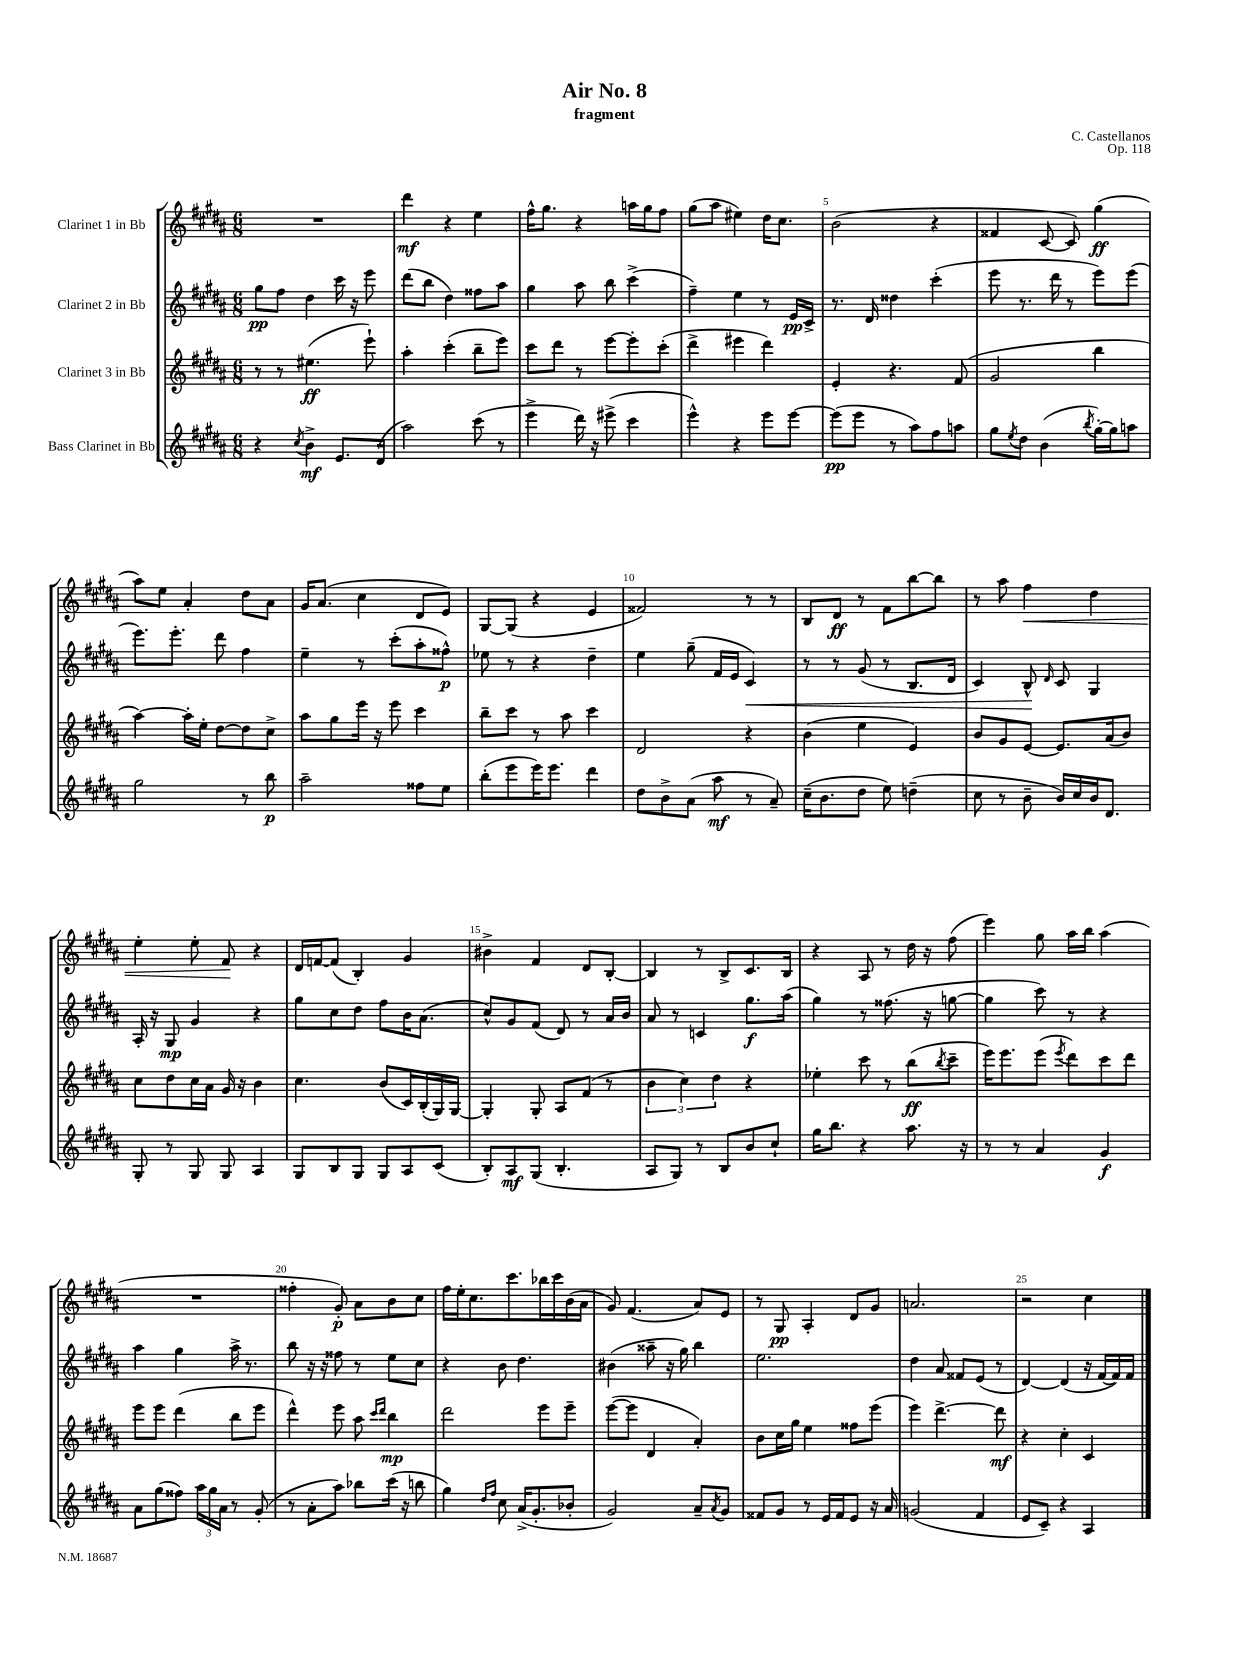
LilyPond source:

\header { title = "Air No. 8" composer = "C. Castellanos" subtitle = "fragment" opus = "Op. 118" }
<<
\new StaffGroup <<
\new Staff = "s0" \with { instrumentName = "Clarinet 1 in Bb" } {
    \clef treble \key b \major \numericTimeSignature \time 6/8
    R2. |
    dis'''4\mf r4 e''4 |
    fis''16-^ gis''8. r4 a''16 gis''16 fis''8 |
    gis''8( ais''8 eis''4) dis''16 cis''8. |
    b'2( r4 |
    fisis'4 cis'8~ cis'8) gis''4\ff( |
    ais''8) e''8 ais'4-. dis''8 ais'8 |
    gis'16 ais'8.( cis''4 dis'8 e'8) |
    gis8~ gis8( r4 e'4 |
    fisis'2) r8 r8 |
    b8 dis'8\ff r8 fis'8 b''8~ b''8 |
    r8 ais''8 fis''4\< dis''4 |
    e''4-. e''8-. fis'8\! r4 |
    dis'16 f'16~ f'8( b4-.) gis'4 |
    bis'4-> fis'4 dis'8 b8~-. |
    b4 r8 b8-> cis'8. b16 |
    r4 ais8 r8 dis''16 r16 fis''8( |
    e'''4) gis''8 ais''16 b''16 ais''4( |
    R2. |
    fisis''4-. gis'8-.\p) ais'8 b'8 cis''8 |
    fis''16 e''16-. cis''8. cis'''8. bes''16 cis'''16 b'16( ais'16 |
    gis'8) fis'4.( ais'8) e'8 |
    r8 gis8\pp ais4-. dis'8 gis'8 |
    a'2. |
    r2 cis''4 \bar "|." |
}
\new Staff = "s1" \with { instrumentName = "Clarinet 2 in Bb" } {
    \clef treble \key b \major \numericTimeSignature \time 6/8
    gis''8\pp fis''8 dis''4 cis'''16 r16 e'''8 |
    dis'''8( b''8 dis''4) fisis''8 ais''8 |
    gis''4 ais''8 b''8 cis'''4->( |
    fis''4--) e''4 r8 e'16\pp cis'16-> |
    r8. dis'16 disis''4 cis'''4-.( |
    e'''8 r8. dis'''16 r8 e'''8) e'''8( |
    e'''8.) e'''8.-. dis'''8 fis''4 |
    e''4-- r8 cis'''8-.( ais''8-. fisis''8-^\p) |
    ees''8 r8 r4 dis''4-- |
    e''4 gis''8--( fis'16 e'16 cis'4\<) |
    r8 r8 gis'8( r8 b8. dis'16 |
    cis'4) b8-^\! \grace { dis'16 } cis'8 gis4 |
    ais16-. r16 gis8\mp gis'4 r4 |
    gis''8 cis''8 dis''8 fis''8 b'16 ais'8.( |
    cis''8-^) gis'8 fis'8( dis'8) r8 ais'16 b'16 |
    ais'8 r8 c'4 gis''8.\f ais''16( |
    gis''4) r8 fisis''8.( r16 g''8~ |
    g''4 cis'''8) r8 r4 |
    ais''4 gis''4 ais''16-> r8. |
    b''8 r16 r16 fisis''8 r8 e''8 cis''8 |
    r4 b'8 dis''4. |
    bis'4( aisis''8-- r16 gis''16) b''4 |
    e''2. |
    dis''4 ais'8 fisis'8 e'8( r8 |
    dis'4~) dis'4( r16 fis'16~ fis'16) fis'16 \bar "|." |
}
\new Staff = "s2" \with { instrumentName = "Clarinet 3 in Bb" } {
    \clef treble \key b \major \numericTimeSignature \time 6/8
    r8 r8 eis''4.\ff( e'''8-!) |
    ais''4-. cis'''4-.( b''8-- e'''8) |
    cis'''8 dis'''8 r8 e'''8~ e'''8-. cis'''8-.( |
    dis'''4-> eis'''4 dis'''4) |
    e'4-. r4. fis'8( |
    gis'2 b''4 |
    ais''4~) ais''16-. e''16-. dis''8~ dis''8 cis''8-> |
    ais''8 gis''8 e'''16 r16 e'''8 cis'''4 |
    b''8-- cis'''8 r8 ais''8 cis'''4 |
    dis'2 r4 |
    b'4( e''4 e'4) |
    b'8 gis'8 e'8~ e'8. ais'16( b'8) |
    cis''8 dis''8 cis''16 ais'16 gis'16 r16 b'4 |
    cis''4. b'8( cis'16) b16-.( gis16) gis16~ |
    gis4-. gis8-. ais8 fis'8( r8 |
    \tuplet 3/2 { b'4 cis''4) dis''4 } r4 |
    ees''4-. cis'''8 r8 b''8\ff( \acciaccatura { b''8 } cis'''8-- |
    e'''16) e'''8. e'''8( \acciaccatura { e'''8 } dis'''8) cis'''8 dis'''8 |
    e'''8 e'''8 dis'''4( b''8 e'''8 |
    dis'''4-^) e'''8 ais''8 \grace { cis'''16 dis'''16 } b''4\mp |
    dis'''2 e'''8 e'''8-- |
    e'''8~( e'''8 dis'4 ais'4-.) |
    b'8 cis''16 gis''16 e''4 fisis''8 e'''8( |
    e'''4) dis'''4.~-> dis'''8\mf |
    r4 cis''4-. cis'4 \bar "|." |
}
\new Staff = "s3" \with { instrumentName = "Bass Clarinet in Bb" } {
    \clef treble \key b \major \numericTimeSignature \time 6/8
    r4 \acciaccatura { cis''8 } b'4->\mf e'8. dis'16( |
    ais''2) cis'''8( r8 |
    e'''4-> dis'''16) r16 eis'''8->( cis'''4 |
    e'''4-^) r4 e'''8 e'''8~ |
    e'''8\pp( e'''8 r8 ais''8) fis''8 a''8 |
    gis''8 \acciaccatura { e''8 } dis''8 b'4( \acciaccatura { b''8 } gis''16~-.) gis''16 a''8 |
    gis''2 r8 b''8\p |
    ais''2-- fisis''8 e''8 |
    b''8-.( e'''8 e'''16) e'''8. dis'''4 |
    dis''8 b'8-> ais'8( ais''8\mf r8 ais'8--) |
    cis''16--( b'8. dis''8 e''8) d''4--( |
    cis''8 r8 b'8-- b'16) cis''16 b'16 dis'8. |
    gis8-. r8 gis8 gis8 ais4 |
    gis8 b8 gis8 gis8 ais8 cis'8( |
    b8-.) ais8\mf gis8( b4.-. |
    ais8 gis8) r8 b8 b'8 cis''8-! |
    gis''16 b''8. r4 ais''8. r16 |
    r8 r8 ais'4 gis'4\f |
    ais'8 gis''8( fisis''8) \tuplet 3/2 { ais''16 gis''16 ais'16 } r8 gis'8-.( |
    r8 ais'8-. ais''8) bes''8 cis'''16( r16 b''8 |
    gis''4) \grace { dis''16 fis''16 } cis''8 ais'16->( gis'8.-. bes'8-. |
    gis'2) ais'8-- \acciaccatura { ais'8 } gis'8 |
    fisis'8 gis'8 r8 e'16 fisis'16 e'8 r16 ais'16 |
    g'2( fis'4 |
    e'8 cis'8--) r4 ais4 \bar "|." |
}
>>
>>
\layout { \context { \Score \override BarNumber.break-visibility = ##(#f #t #t) barNumberVisibility = #(every-nth-bar-number-visible 5) } }
